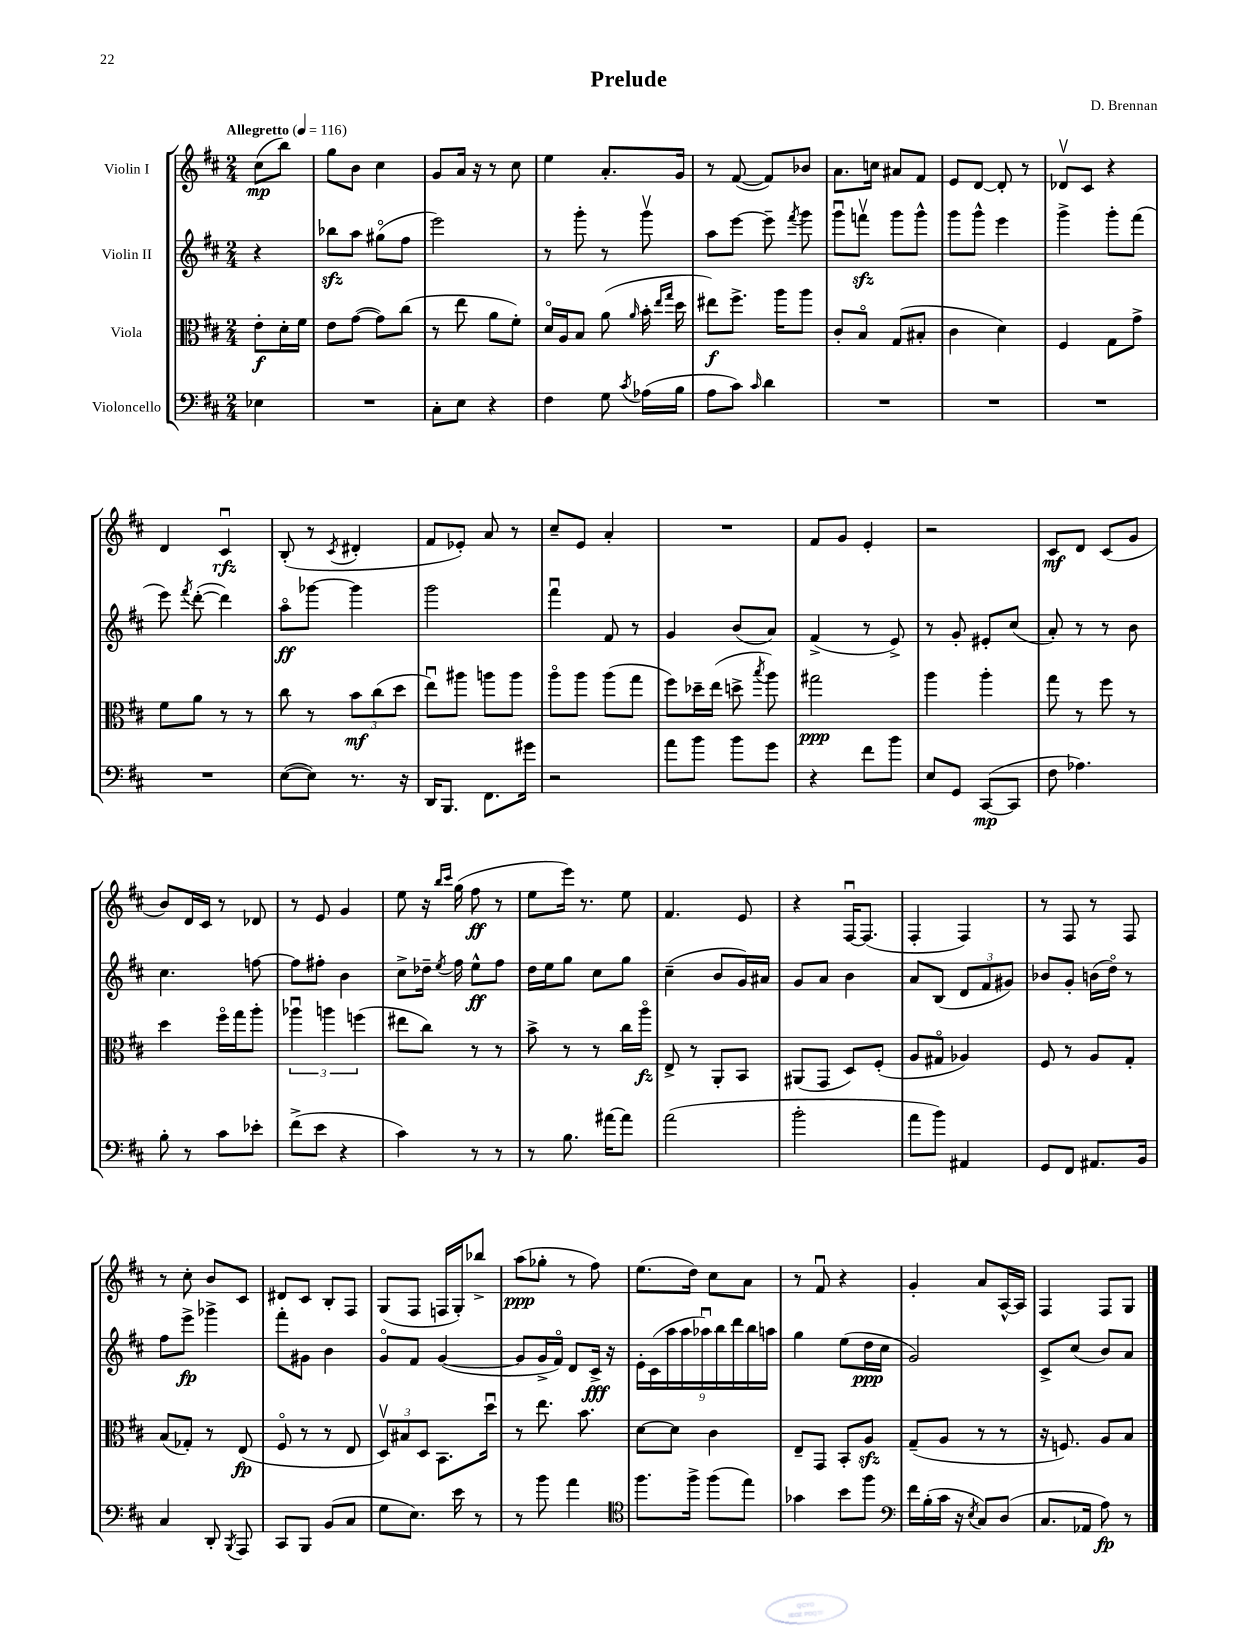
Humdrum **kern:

**kern	**dynam	**kern	**dynam	**kern	**dynam	**kern	**dynam
*part4	*part4	*part3	*part3	*part2	*part2	*part1	*part1
*staff4	*staff4	*staff3	*staff3	*staff2	*staff2	*staff1	*staff1
*I"Violoncello	*	*I"Viola	*	*I"Violin II	*	*I"Violin I	*
*clefF4	*	*clefC3	*	*clefG2	*	*clefG2	*
*k[f#c#]	*	*k[f#c#]	*	*k[f#c#]	*	*k[f#c#]	*
*M2/4	*	*M2/4	*	*M2/4	*	*M2/4	*
*MM116	*	*MM116	*	*MM116	*	*MM116	*
=	=	=	=	=	=	=	=
!	!	!	!	!	!	!LO:TX:a:B:t=Allegretto	!
4E-X\	.	8e'\L	f	4r	.	(8cc#\L	mp
.	.	16d'\L	.	.	.	8bb\J)	.
.	.	16f#\JJ	.	.	.	.	.
=1	=1	=1	=1	=1	=1	=1	=1
2r	.	8e\L	.	8bb-Xzz\L	.	8gg\L	.
.	.	([8g\J	.	8aa\J	.	8b\J	.
.	.	8g\L])	.	(8gg#X\L	.	4cc#\	.
.	.	(8cc#\J	.	8ff#\J	.	.	.
=2	=2	=2	=2	=2	=2	=2	=2
8C#'\L	.	8r	.	2eee\)	.	8g/L	.
8E\J	.	8ee\	.	.	.	16a/Jk	.
.	.	.	.	.	.	16r	.
4r	.	8a\L	.	.	.	8r	.
.	.	8f#'\J)	.	.	.	8cc#\	.
=3	=3	=3	=3	=3	=3	=3	=3
4F#\	.	16d/LL	.	8r	.	4ee\	.
.	.	16A/J	.	.	.	.	.
.	.	8B/J	.	8ggg'\	.	.	.
8G\	.	(8a\	.	8r	.	8.a'/L	.
8qc#/	.	16qqa/	.	.	.	.	.
(16A-X\LL	.	16b'\	.	8gggv\	.	.	.
.	.	16qqee/LL	.	.	.	.	.
.	.	16qqgg/JJ	.	.	.	.	.
16B\JJ	.	16dd\	.	.	.	16g/Jk	.
=4	=4	=4	=4	=4	=4	=4	=4
8A\L	.	8ee#X\L)	f	8aa\L	.	8r	.
8c#\J)	.	8.ff#^\J	.	[8eee\J	.	([8f#/	.
16qqc#/	.	.	.	.	.	.	.
4d\	.	.	.	8eee~\]	.	8f#/L])	.
.	.	16aa\KL	.	.	.	.	.
.	.	.	.	8qfff#/	.	.	.
.	.	8aa\J	.	8ggg\	.	8b-X/J	.
=5	=5	=5	=5	=5	=5	=5	=5
2r	.	8c#'/L	.	8gggu\L	.	8.a\L	.
.	.	8B/J	.	8fffnzzv\J	.	.	.
.	.	.	.	.	.	16ccn\Jk	.
.	.	(8G/L	.	8ggg\L	.	8a#X/L	.
.	.	8B#X'/J	.	8ggg^^\J	.	8f#/J	.
=6	=6	=6	=6	=6	=6	=6	=6
2r	.	4c#\	.	8ggg\L	.	8e/L	.
.	.	.	.	8ggg^^\J	.	[8d/J	.
.	.	4d\)	.	4eee\	.	8d'/]	.
.	.	.	.	.	.	8r	.
=7	=7	=7	=7	=7	=7	=7	=7
2r	.	4F#/	.	4ggg^\	.	8d-Xv/L	.
.	.	.	.	.	.	8c#/J	.
.	.	8G\L	.	8ggg'\L	.	4r	.
.	.	8g^\J	.	(8fff#\J	.	.	.
!!LO:LB:g=z
=8	=8	=8	=8	=8	=8	=8	=8
2r	.	8f#\L	.	8eee\)	.	4d/	.
.	.	.	.	8qfff#/	.	.	.
.	.	8a\J	.	([8ddd'\	.	.	.
.	.	8r	.	4ddd\])	.	4c#u/	rfz
.	.	8r	.	.	.	.	.
=9	=9	=9	=9	=9	=9	=9	=9
([8E\L	.	8cc#\	.	8aa\L	ff	(8B'/	.
8E\J])	.	8r	.	[8ggg-X\J	.	8r	.
.	.	.	.	.	.	8qc#/	.
8.r	.	12b\L	mf	4ggg-\]	.	4d#X'/	.
.	.	(12cc#\	.	.	.	.	.
.	.	12dd\J	.	.	.	.	.
16r	.	.	.	.	.	.	.
=10	=10	=10	=10	=10	=10	=10	=10
16DD/KL	.	8eeu\L)	.	2ggg\	.	8f#/L	.
8.BBB/J	.	.	.	.	.	.	.
.	.	8aa#X\J	.	.	.	8e-X'/J)	.
8.FF#\L	.	8aan\L	.	.	.	8a/	.
.	.	8aa\J	.	.	.	8r	.
16g#X\Jk	.	.	.	.	.	.	.
=11	=11	=11	=11	=11	=11	=11	=11
2r	.	8aa\L	.	4fff#u\	.	8cc#~/L	.
.	.	8aa\J	.	.	.	8e/J	.
.	.	(8aa\L	.	8f#/	.	4a'/	.
.	.	8gg\J	.	8r	.	.	.
=12	=12	=12	=12	=12	=12	=12	=12
8a\L	.	8ff#\L)	.	4g/	.	2r	.
8b\J	.	16dd-X~\L	.	.	.	.	.
.	.	(16ee\JJ	.	.	.	.	.
8b\L	.	8ddn^\	.	(8b/L	.	.	.
.	.	8qbb/	.	.	.	.	.
8g\J	.	8aa\)	.	8a/J)	.	.	.
=13	=13	=13	=13	=13	=13	=13	=13
4r	.	2gg#X\	ppp	(4f#^/	.	8f#/L	.
.	.	.	.	.	.	8g/J	.
8f#\L	.	.	.	8r	.	4e'/	.
8b\J	.	.	.	8e^/)	.	.	.
=14	=14	=14	=14	=14	=14	=14	=14
8E/L	.	4aa\	.	8r	.	2r	.
8GG/J	.	.	.	8g'/	.	.	.
([8CC#/L	mp	4aa'\	.	8e#X'/L	.	.	.
8CC#/J]	.	.	.	(8cc#/J	.	.	.
=15	=15	=15	=15	=15	=15	=15	=15
8F#\	.	8gg\	.	8a'/)	.	8c#/L	mf
4.A-X\)	.	8r	.	8r	.	8d/J	.
.	.	8ff#\	.	8r	.	(8c#/L	.
.	.	8r	.	8b\	.	8g/J	.
!!LO:LB:g=z
=16	=16	=16	=16	=16	=16	=16	=16
8B'\	.	4dd\	.	4.cc#\	.	8b/L)	.
8r	.	.	.	.	.	16d/L	.
.	.	.	.	.	.	16c#/JJ	.
8c#\L	.	16ff#\LL	.	.	.	8r	.
.	.	16gg\J	.	.	.	.	.
8e-X'\J	.	8aa'\J	.	[8ffn\	.	8d-X/	.
=17	=17	=17	=17	=17	=17	=17	=17
(8f#^\L	.	6aa-Xu\	.	8ff\L]	.	8r	.
8e\J	.	.	.	8ff#X'\J	.	8e/	.
.	.	6aan\	.	.	.	.	.
4r	.	.	.	4b\	.	4g/	.
.	.	(6ffn\	.	.	.	.	.
=18	=18	=18	=18	=18	=18	=18	=18
4c#\)	.	8ee#X\L	.	8cc#^\L	.	8ee\	.
.	.	8cc#\J)	.	16dd-X~\Jk	.	16r	.
.	.	.	.	.	.	16qqbb/LL	.
.	.	.	.	8qee/	.	16qqccc#/JJ	.
.	.	.	.	16ff#\	.	(16gg\	.
8r	.	8r	.	8ee^^\L	ff	8ff#\	ff
8r	.	8r	.	8ff#\J	.	8r	.
=19	=19	=19	=19	=19	=19	=19	=19
8r	.	8b^\	.	16dd\LL	.	8ee\L	.
.	.	.	.	16ee\J	.	.	.
8.B\	.	8r	.	8gg\J	.	16eee\Jk)	.
.	.	.	.	.	.	8.r	.
.	.	8r	.	8cc#\L	.	.	.
[16a#X\KL	.	.	.	.	.	.	.
8a#\J]	.	16cc#\LL	.	8gg\J	.	8ee\	.
.	.	16aa\JJ	fz	.	.	.	.
=20	=20	=20	=20	=20	=20	=20	=20
(2a\	.	8E^/	.	(4cc#~\	.	4.f#/	.
.	.	8r	.	.	.	.	.
.	.	8AA'/L	.	8b/L	.	.	.
.	.	8BB/J	.	16g/L)	.	8e/	.
.	.	.	.	16a#X/JJ	.	.	.
=21	=21	=21	=21	=21	=21	=21	=21
2b'\	.	(8AA#X/L	.	8g/L	.	4r	.
.	.	8GG/J	.	8a/J	.	.	.
.	.	8D/L)	.	4b\	.	[16F#u/KL	.
.	.	.	.	.	.	(8.F#/J]	.
.	.	(8F#'/J	.	.	.	.	.
=22	=22	=22	=22	=22	=22	=22	=22
8a\L	.	8A/L	.	8a/L	.	4F#'/	.
8b\J)	.	8G#X/J	.	(8B/J	.	.	.
4AA#X/	.	4A-X/)	.	12d/L	.	4F#/)	.
.	.	.	.	12f#/	.	.	.
.	.	.	.	12g#X/J)	.	.	.
=23	=23	=23	=23	=23	=23	=23	=23
8GG/L	.	8F#/	.	8b-X/L	.	8r	.
8FF#/J	.	8r	.	8g'/J	.	8F#/	.
8.AA#X/L	.	8A/L	.	(16bn\LL	.	8r	.
.	.	.	.	16dd\JJ)	.	.	.
.	.	8G'/J	.	8r	.	8F#/	.
16BB/Jk	.	.	.	.	.	.	.
!!LO:LB:g=z
=24	=24	=24	=24	=24	=24	=24	=24
4C#/	.	(8B/L	.	8ff#\L	.	8r	.
.	.	8G-X'/J)	.	8eee^\J	fp	8cc#'\	.
8DD'/	.	8r	.	4ggg-X^\	.	8b/L	.
8qBBB/	.	.	.	.	.	.	.
8AAA/	.	(8E/	fp	.	.	8c#/J	.
=25	=25	=25	=25	=25	=25	=25	=25
8CC#/L	.	8F#/	.	8fff#'\L	.	8d#X/L	.
8BBB/J	.	8r	.	8g#X\J	.	8c#/J	.
(8BB/L	.	8r	.	4b\	.	8B'/L	.
8C#/J	.	8E/	.	.	.	8F#/J	.
=26	=26	=26	=26	=26	=26	=26	=26
8G\L	.	12Dv/L)	.	8g/L	.	(8G/L	.
.	.	12B#X/	.	.	.	.	.
8.E\J)	.	.	.	8f#/J	.	8F#/J	.
.	.	12D/J	.	.	.	.	.
.	.	8.BB\L	.	([4g/	.	16Fn/LL	.
16e\	.	.	.	.	.	16G'/J)	.
8r	.	.	.	.	.	8bb-X^/J	.
.	.	16ddu\Jk	.	.	.	.	.
=27	=27	=27	=27	=27	=27	=27	=27
8r	.	8r	.	8g/L]	.	(8aa\L	ppp
8b\	.	8.ee\	.	16g^/L	.	8gg-X'\J	.
.	.	.	.	16f#/JJ)	.	.	.
4a\	.	.	.	8d/L	.	8r	.
.	.	8.b\	.	.	.	.	.
.	.	.	.	16c#^/Jk	fff	8ff#\)	.
.	.	.	.	16r	.	.	.
=28	=28	=28	=28	=28	=28	=28	=28
*clefC4	*	*	*	*	*	*	*
8.ff#\L	.	[8d\L	.	18e'\LL	.	(8.ee\L	.
.	.	.	.	(18c#\	.	.	.
.	.	.	.	18aa\	.	.	.
.	.	8d\J]	.	.	.	.	.
.	.	.	.	18aa\	.	.	.
16ff#^\Jk	.	.	.	.	.	16dd\Jk)	.
.	.	.	.	18aa-Xu\)	.	.	.
(8ff#\L	.	4c#\	.	.	.	8cc#\L	.
.	.	.	.	18bb\	.	.	.
.	.	.	.	18ddd\	.	.	.
8ee\J)	.	.	.	.	.	8a\J	.
.	.	.	.	18bb\	.	.	.
.	.	.	.	18aan\JJ	.	.	.
=29	=29	=29	=29	=29	=29	=29	=29
4g-X\	.	8E~/L	.	4gg\	.	8r	.
.	.	8GG/J	.	.	.	8f#u/	.
8b\L	.	8BB'/L	.	(8ee\L	.	4r	.
8ff#\J	.	8Azz/J	.	16dd\L	ppp	.	.
.	.	.	.	16cc#\JJ	.	.	.
=30	=30	=30	=30	=30	=30	=30	=30
*clefF4	*	*	*	*	*	*	*
16f#\LL	.	(8G~/L	.	2g/)	.	4g'/	.
(16B'\	.	.	.	.	.	.	.
16c#\JJ	.	8A/J	.	.	.	.	.
16r	.	.	.	.	.	.	.
8qE/	.	.	.	.	.	.	.
8C#/L)	.	8r	.	.	.	8a/L	.
(8D/J	.	8r	.	.	.	[16A^^/L	.
.	.	.	.	.	.	16A/JJ]	.
=31	=31	=31	=31	=31	=31	=31	=31
8.C#/L	.	16r	.	8c#^/L	.	4F#/	.
.	.	8.Fn/)	.	.	.	.	.
.	.	.	.	(8cc#/J	.	.	.
16AA-X/Jk	.	.	.	.	.	.	.
8A\)	fp	8A/L	.	8b/L)	.	8F#/L	.
8r	.	8B/J	.	8a/J	.	8G/J	.
==	==	==	==	==	==	==	==
*-	*-	*-	*-	*-	*-	*-	*-
